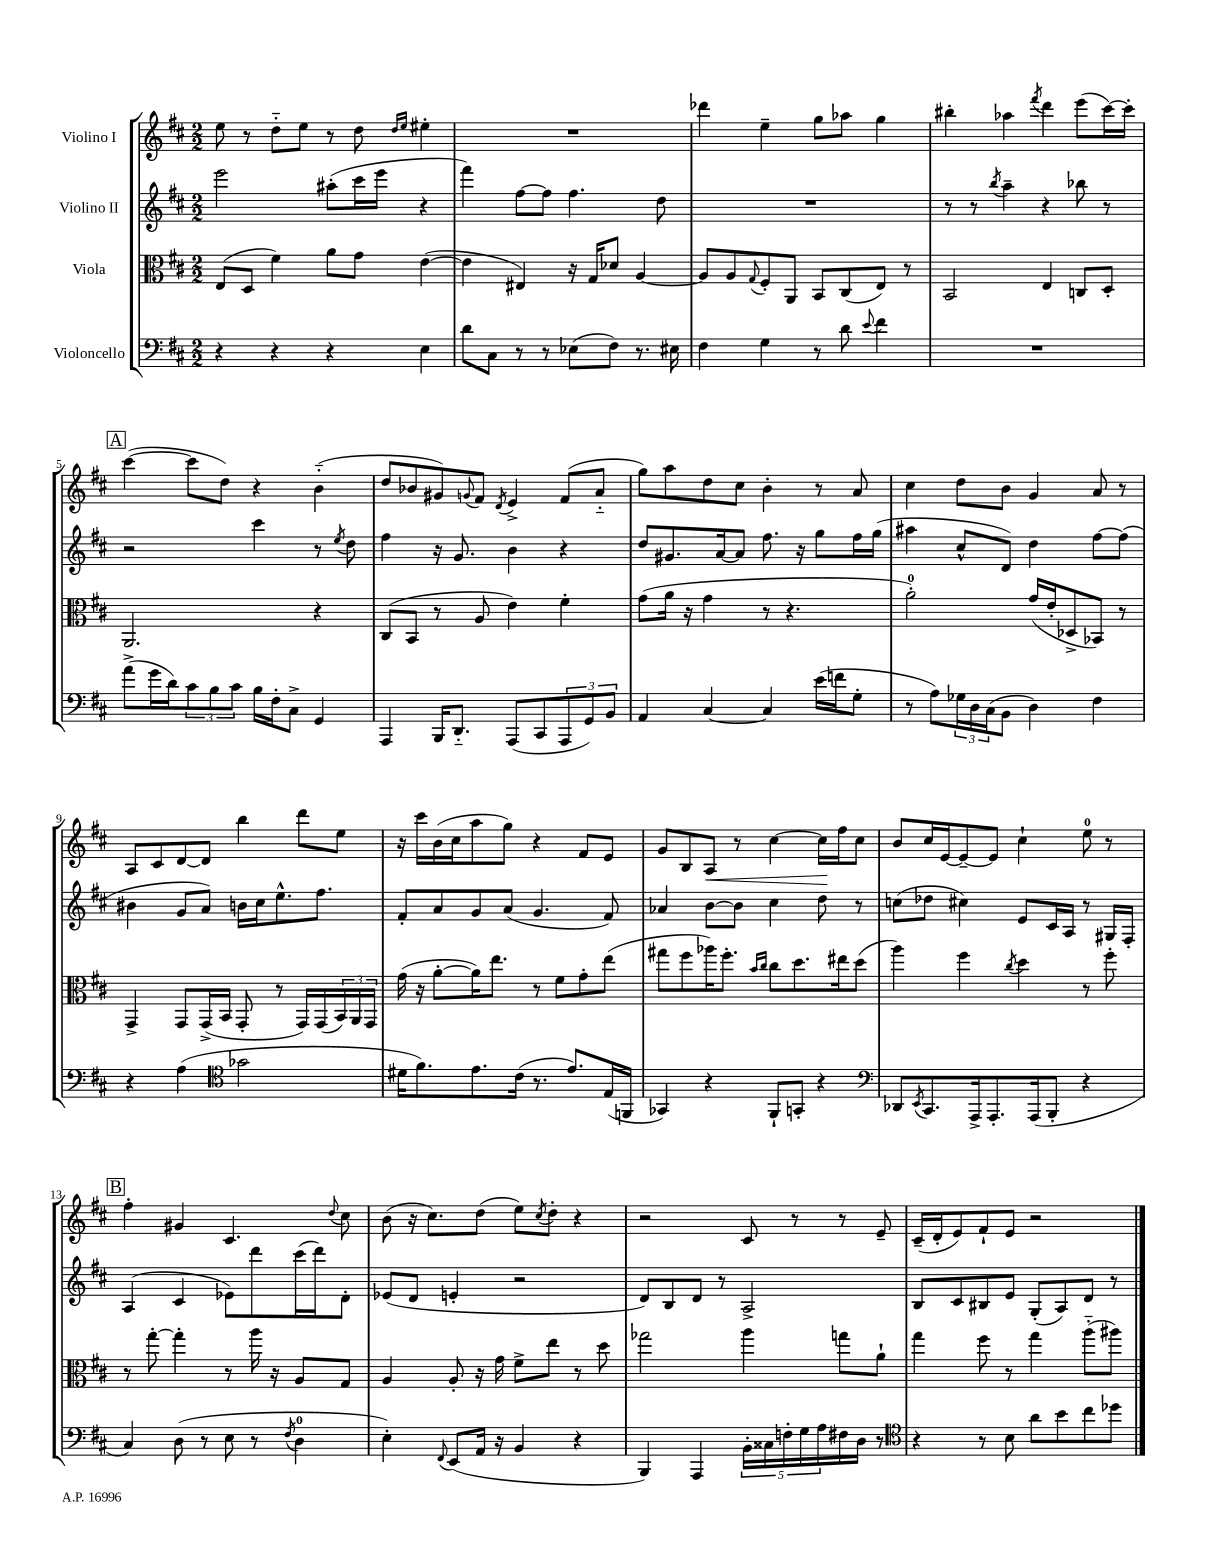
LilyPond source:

<<
\new StaffGroup <<
\new Staff = "s0" \with { instrumentName = "Violino I" } {
    \clef treble \key d \major \numericTimeSignature \time 2/2
    e''8 r8 d''8-_ e''8 r8 d''8 \grace { d''16 e''16 } eis''4-. |
    R1 |
    des'''4 e''4-- g''8 aes''8 g''4 |
    bis''4-. aes''4 \acciaccatura { fis'''8 } d'''4 e'''8( cis'''16~) cis'''16-. |
    \mark \markup { \box "A" } cis'''4~( cis'''8 d''8) r4 b'4-_( |
    d''8 bes'8 gis'8) \appoggiatura { g'8 } fis'8 \acciaccatura { d'8 } e'4-> fis'8( a'8-_ |
    g''8) a''8 d''8 cis''8 b'4-. r8 a'8 |
    cis''4 d''8 b'8 g'4 a'8 r8 |
    a8 cis'8 d'8~ d'8 b''4 d'''8 e''8 |
    r16 cis'''16 b'16( cis''16 a''8 g''8) r4 fis'8 e'8 |
    g'8 b8 a8\< r8 cis''4~ cis''16\! fis''16 cis''8 |
    b'8 cis''16 e'16~ e'8~-- e'8 cis''4-! e''8-0 r8 |
    \mark \markup { \box "B" } fis''4-. gis'4 cis'4. \appoggiatura { d''8 } cis''8 |
    b'8( r16 cis''8.) d''8( e''8) \acciaccatura { cis''8 } d''8-. r4 |
    r2 cis'8 r8 r8 e'8-- |
    cis'16--( d'16-. e'8) fis'8-! e'8 r2 \bar "|." |
}
\new Staff = "s1" \with { instrumentName = "Violino II" } {
    \clef treble \key d \major \numericTimeSignature \time 2/2
    e'''2 ais''8-.( cis'''16 e'''16 r4 |
    fis'''4) fis''8~ fis''8 fis''4. d''8 |
    R1 |
    r8 r8 \acciaccatura { b''8 } a''4-- r4 bes''8 r8 |
    \mark \markup { \box "A" } r2 cis'''4 r8 \acciaccatura { e''8 } d''8 |
    fis''4 r16 g'8. b'4 r4 |
    d''8 gis'8. a'16~ a'8 fis''8. r16 g''8 fis''16 g''16( |
    ais''4 cis''8-^ d'8) d''4 fis''8~ fis''8( |
    bis'4 g'8 a'8) b'16 cis''16 e''8.-^ fis''8. |
    fis'8-. a'8 g'8 a'8( g'4. fis'8) |
    aes'4 b'8~ b'8 cis''4 d''8 r8 |
    c''8( des''8 cis''4) e'8 cis'16 a16 r8 gis16 fis16-. |
    \mark \markup { \box "B" } a4( cis'4 ees'8) d'''8 cis'''16( d'''16) d'8-. |
    ees'8( d'8 e'4-. r2 |
    d'8) b8 d'8 r8 a2-> |
    b8 cis'8 bis8 e'8 g8-.( a8) d'8 r8 \bar "|." |
}
\new Staff = "s2" \with { instrumentName = "Viola" } {
    \clef alto \key d \major \numericTimeSignature \time 2/2
    e8( d8 fis'4) a'8 g'8 e'4~( |
    e'4 eis4) r16 g16 des'8 a4~ |
    a8 a8 \appoggiatura { g8 } fis8-. a,8 b,8 cis8( e8) r8 |
    b,2 e4 c8 d8-. |
    \mark \markup { \box "A" } a,2. r4 |
    cis8( b,8 r8 a8 e'4) fis'4-. |
    g'8( a'16 r16 g'4 r8 r4. |
    a'2-0-.) g'16( e'16-. des8-> bes,8) r8 |
    g,4-> g,8 g,16->( b,16 g,8-. r8 g,16) g,16( \tuplet 3/2 { b,16) a,16 g,16 } |
    g'16( r16 a'8~-. a'16) e''8. r8 fis'8 g'8-. e''8( |
    gis''8 fis''8 aes''16) fis''8.-. \grace { b'16 cis''16 } cis''8 d''8. eis''16 d''8( |
    a''4) fis''4 \acciaccatura { cis''8 } d''4 r8 fis''8-. |
    \mark \markup { \box "B" } r8 g''8~-. g''4-. r8 a''16 r16 a8 g8 |
    a4 a8-. r16 g'16 fis'8-> e''8 r8 d''8 |
    ges''2 a''4 g''8 a'8-! |
    g''4 fis''8 r8 g''4 a''8-_( ais''8) \bar "|." |
}
\new Staff = "s3" \with { instrumentName = "Violoncello" } {
    \clef bass \key d \major \numericTimeSignature \time 2/2
    r4 r4 r4 e4 |
    d'8 cis8 r8 r8 ees8( fis8) r8. eis16 |
    fis4 g4 r8 d'8 \appoggiatura { e'8 } fis'4 |
    R1 |
    \mark \markup { \box "A" } a'8->( g'16 d'16) \tuplet 3/2 { cis'8 b8 cis'8 } b16 fis16-. cis8-> g,4 |
    a,,4 b,,16 d,8.-_ a,,8( cis,8 \tuplet 3/2 { a,,8 g,8) b,8 } |
    a,4 cis4~ cis4 e'16( f'16 g8-. |
    r8 a8) \tuplet 3/2 { ges16 d16 cis16( } b,8 d4) fis4 |
    r4 a4( \clef tenor ges'2 |
    dis'16 fis'8.) e'8. cis'16( r8. e'8.) e16( f,16 |
    ges,4) r4 fis,8-! g,8-. r4 |
    \clef bass des,8 \acciaccatura { e,8 } cis,8. a,,16-> a,,8.-. a,,16( b,,8-. r4 |
    \mark \markup { \box "B" } cis4) d8( r8 e8 r8 \acciaccatura { fis8 } d4-0 |
    e4-.) \appoggiatura { fis,8 } e,8( a,16 r16 b,4 r4 |
    b,,4) a,,4 \tuplet 5/4 { b,16-. cisis16 f16-. g16 a16 } fis16 d16 r8 |
    \clef tenor r4 r8 b8 a'8 b'8 cis''8 des''8 \bar "|." |
}
>>
>>
